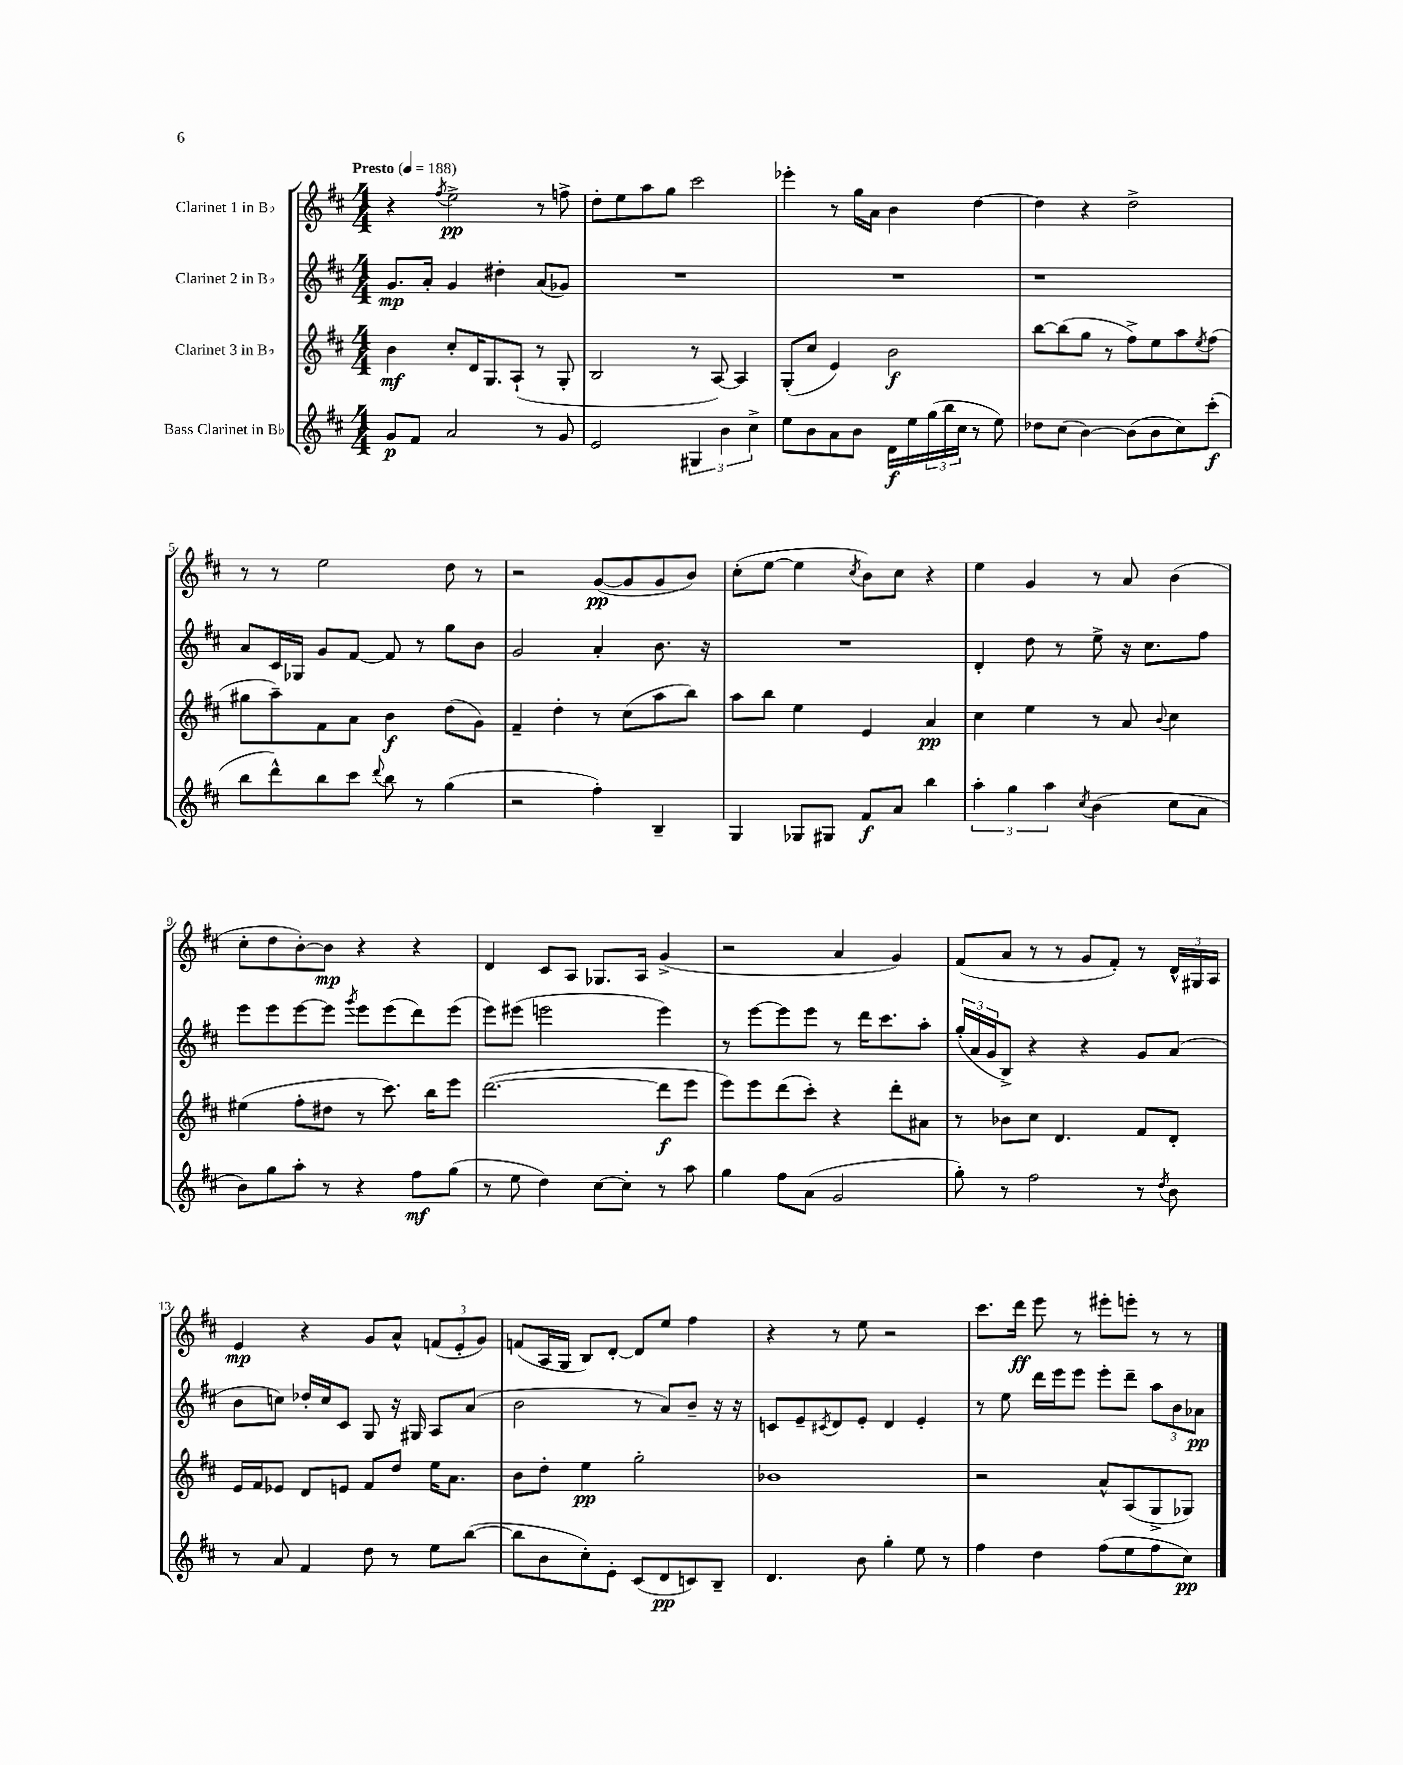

**kern	**kern	**kern	**kern
*staff4	*staff3	*staff2	*staff1
*clefG2	*clefG2	*clefG2	*clefG2
*k[f#c#]	*k[f#c#]	*k[f#c#]	*k[f#c#]
*M4/4	*M4/4	*M4/4	*M4/4
*MM188	*MM188	*MM188	*MM188
8g	4b	8.g	4r
8f#	.	.	.
.	.	16a'	.
.	.	.	8qff#
2a	8cc#'	4g	2ee^
.	16d	.	.
.	8.G	.	.
.	.	4dd#'	.
.	(8A`	.	.
8r	8r	(8a	8r
8g	8G'	8g-)	8ff^
=	=	=	=
2e	2B	1r	8dd'
.	.	.	8ee
.	.	.	8aa
.	.	.	8gg
6G#	8r	.	2ccc#
.	[8A)	.	.
6b	.	.	.
.	4A]	.	.
6cc#^	.	.	.
=	=	=	=
8ee	(8G'	1r	4eee-'
8b	8cc#	.	.
8a	4e)	.	8r
8b	.	.	16gg
.	.	.	16a
16d	2b	.	4b
16ee	.	.	.
(24gg	.	.	.
24bb	.	.	.
24cc#	.	.	.
8r	.	.	[4dd
8ee)	.	.	.
=	=	=	=
8dd-	[8bb	1r	4dd]
(8cc#	(8bb]	.	.
[4b)	8gg	.	4r
.	8r	.	.
(8b]	8ff#^)	.	2dd^
8b	8ee	.	.
8cc#)	8aa	.	.
.	8qee	.	.
(8ccc#'	(8ff#	.	.
=	=	=	=
8bb	8gg#	8a	8r
8ddd^^)	8aa~)	16c#	8r
.	.	16G-	.
8bb	8f#	8g	2ee
8ccc#	8a	[8f#	.
8qqddd	.	.	.
8bb	4b	8f#]	.
8r	.	8r	.
(4gg	(8dd	8gg	8dd
.	8g)	8b	8r
=	=	=	=
2r	4f#~	2g	2r
.	4dd'	.	.
4ff#')	8r	4a'	([8g
.	(8cc#	.	8g]
4B~	8aa	8.b	8g
.	8bb)	.	8b)
.	.	16r	.
=	=	=	=
4G	8aa	1r	(8cc#'
.	8bb	.	[8ee
8G-	4ee	.	4ee]
8G#	.	.	.
.	.	.	8qcc#
8f#	4e	.	8b)
8a	.	.	8cc#
4bb	4a	.	4r
=	=	=	=
6aa'	4cc#	4d'	4ee
6gg	.	.	.
.	4ee	8dd	4g
6aa	.	.	.
.	.	8r	.
8qcc#	.	.	.
(4b	8r	8ee^	8r
.	8a	16r	8a
.	.	8.cc#	.
.	8qqb	.	.
8cc#	4cc#	.	(4b
8a	.	8ff#	.
=	=	=	=
8b)	(4ee#	8eee	8cc#'
8gg	.	8eee	8dd
8aa'	8ff#'	[8eee	[8b')
8r	8dd#	8eee]	8b]
.	.	8qggg	.
4r	8r	8eee	4r
.	8.ccc#)	(8eee	.
8ff#	.	8ddd)	4r
.	16bb	.	.
(8gg	8eee	(8eee	.
=	=	=	=
8r	([2.ddd	8eee)	4d
8ee	.	(8eee#	.
4dd)	.	2eee	8c#
.	.	.	8A
[8cc#	.	.	8.G-
8cc#']	.	.	.
.	.	.	16A
8r	8ddd]	4eee)	(4g^
8aa	8eee	.	.
=	=	=	=
4gg	8eee)	8r	2r
.	8eee	[8eee	.
8ff#	(8ddd	8eee]	.
(8a	8ccc#')	8eee	.
2g	4r	8r	4a
.	.	16ddd	.
.	.	8.ccc#	.
.	8ddd'	.	4g)
.	8a#	8aa'	.
=	=	=	=
8gg')	8r	(24gg'	(8f#
.	.	24a	.
.	.	24g	.
8r	8b-	8B^)	8a
2ff#	8cc#	4r	8r
.	4.d	.	8r
.	.	4r	8g
.	.	.	8f#')
8r	8f#	8g	8r
8qdd	.	.	.
8b	8d'	(8a	24d^^
.	.	.	24G#
.	.	.	24A
=	=	=	=
8r	16e	8b	4e
.	16f#	.	.
8a	8e-	8cc)	.
4f#	8d	16dd-'	4r
.	.	16cc	.
.	8e	8c#	.
8dd	8f#	8G	8g
8r	8dd	16r	8a^^
.	.	16G#	.
8ee	16ee	8A	(12f
.	8.a	.	.
.	.	.	12e'
([8bb	.	(8a	.
.	.	.	12g)
=	=	=	=
8bb]	8b	2b	(8f
8b	8dd'	.	16A
.	.	.	16G
8cc#')	4ee	.	8B)
8e'	.	.	[8d'
(8c#	2gg'	8r	8d]
8d	.	8a)	8ee
8c)	.	8b~	4ff#
8B~	.	16r	.
.	.	16r	.
=	=	=	=
4.d	1b-	8c	4r
.	.	8e~	.
.	.	8qc#	.
.	.	8d	8r
8b	.	8e'	8ee
4gg'	.	4d	2r
8ee	.	4e'	.
8r	.	.	.
=	=	=	=
4ff#	2r	8r	8.ccc#
.	.	8ee	.
.	.	.	16ddd
4dd	.	16ddd	8eee
.	.	16eee	.
.	.	8eee	8r
(8ff#	8a^^	8eee'	8eee#'
8ee	(8A	8ddd~	8eee'
8ff#	8G^	12aa	8r
.	.	12b	.
8cc#)	8G-)	.	8r
.	.	12a-	.
==	==	==	==
*-	*-	*-	*-
